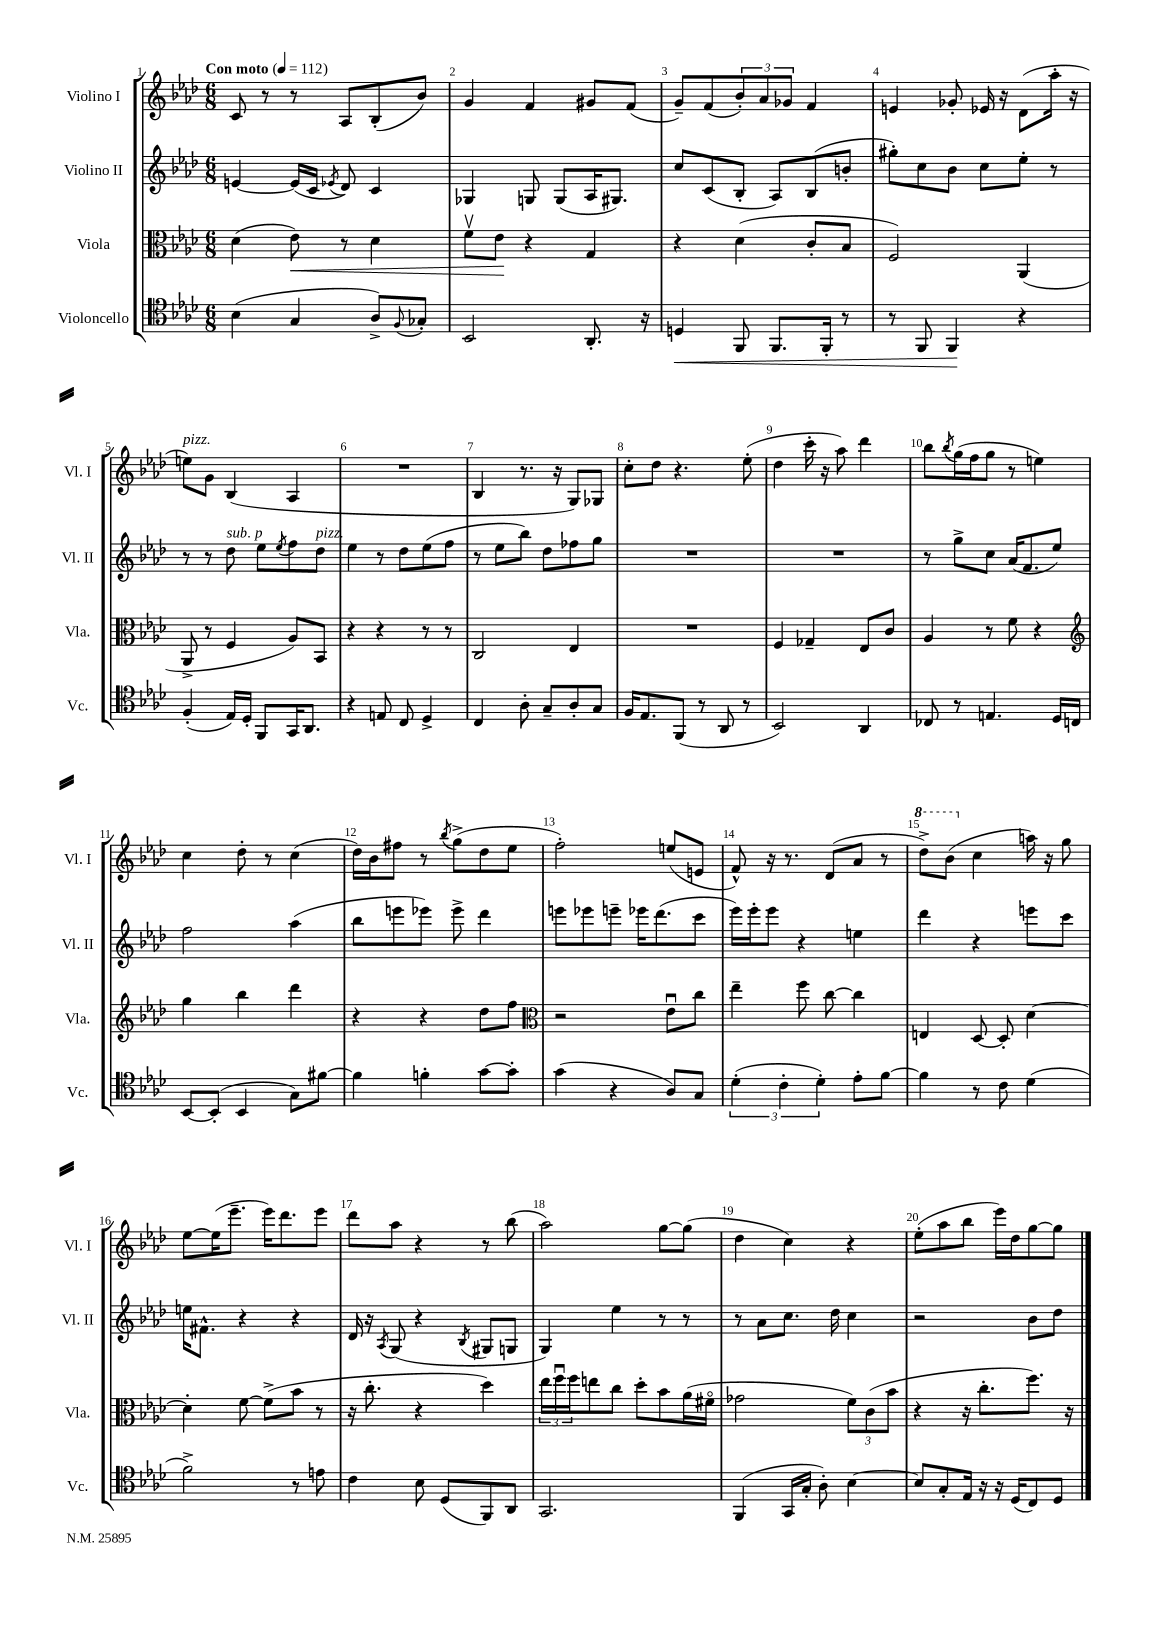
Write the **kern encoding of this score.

**kern	**kern	**kern	**kern
*staff4	*staff3	*staff2	*staff1
*clefC4	*clefC3	*clefG2	*clefG2
*k[b-e-a-d-]	*k[b-e-a-d-]	*k[b-e-a-d-]	*k[b-e-a-d-]
*M6/8	*M6/8	*M6/8	*M6/8
*MM112	*MM112	*MM112	*MM112
(4B-	(4d-	[4e	8c
.	.	.	8r
4G	8e-)	(16e]	8r
.	.	16c	.
.	.	8qe-	.
.	8r	8d-)	8A-
8A-^)	4d-	4c	(8B-'
8qqF	.	.	.
8G-'	.	.	8b-)
=	=	=	=
2BB-	8fv	4G-	4g
.	8e-	.	.
.	4r	8G	4f
.	.	(8G	.
8.AA-'	4G	16A-	8g#
.	.	8.G#)	.
.	.	.	(8f
16r	.	.	.
=	=	=	=
4D	4r	8cc	8g~)
.	.	(8c	(8f
8FF	(4d-	8B-'	12b-')
.	.	.	12a-
8.FF	.	8A-)	.
.	.	.	12g-
.	8c'	(8B-	4f
16FF'	.	.	.
8r	8B-	8b'	.
=	=	=	=
8r	2F)	8gg#')	4e
8FF	.	8cc	.
4FF	.	8b-	8g-'
.	.	8cc	16e-
.	.	.	16r
4r	(4AA-	8ee-'	(8d-
.	.	8r	16aa-'
.	.	.	16r
=	=	=	=
(4F'	8AA-^	8r	8ee)
.	8r	8r	8g
16E-)	4F	8dd-	(4B-
16D-'	.	.	.
8FF	.	8ee-	.
.	.	8qee-	.
16GG	8A-)	8ff	4A-
8.AA-	.	.	.
.	8BB-	8dd-	.
=	=	=	=
4r	4r	4ee-	2.r
8E	4r	8r	.
8C	.	8dd-	.
4D-^	8r	(8ee-	.
.	8r	8ff	.
=	=	=	=
4C	2C	8r	4B-
.	.	8ee-	.
8A-'	.	8bb-)	8.r
8G~	.	8dd-	.
.	.	.	16r
8A-'	4E-	8ff-	8G)
8G	.	8gg	8G-
=	=	=	=
16F	2.r	2.r	8cc'
8.E-	.	.	.
.	.	.	8dd-
(8FF	.	.	4.r
8r	.	.	.
8AA-	.	.	.
8r	.	.	(8ee-'
=	=	=	=
2BB-)	4F	2.r	4dd-
.	4G-~	.	16ccc'
.	.	.	16r
.	.	.	8aa-)
4AA-	8E-	.	4ddd-
.	8c	.	.
=	=	=	=
8C-	4A-	8r	8bb-
.	.	.	8qbb-
8r	.	8gg^	(16gg
.	.	.	16ff
4.E	8r	8cc	8gg
.	8f	(16a-	8r
.	.	8.f	.
.	4r	.	4ee)
16D-	.	8ee-)	.
16C	.	.	.
=	=	=	=
*	*clefG2	*	*
[8BB-	4gg	2ff	4cc
(8BB-']	.	.	.
4BB-	4bb-	.	8dd-'
.	.	.	8r
8G)	4ddd-	(4aa-	(4cc
[8f#	.	.	.
=	=	=	=
4f#]	4r	8bb-	16dd-)
.	.	.	16b-
.	.	8eee	8ff#
4f'	4r	8eee-)	8r
.	.	.	8qbb-
.	.	8eee-^	(8gg^
[8g	8dd-	4ddd-	8dd-
8g']	8ff	.	8ee-
=	=	=	=
*	*clefC3	*	*
(4g	2r	8eee	2ff')
.	.	8eee-	.
4r	.	8eee~	.
.	.	16eee-	.
.	.	(8.ddd-	.
8A-)	8e-u	.	(8ee
8G	8cc	8ccc	8e
=	=	=	=
(6d-'	4ee-~	16eee-)	8f^^)
.	.	16eee-'	.
.	.	8eee-	16r
6c'	.	.	.
.	.	.	8.r
.	8ff	4r	.
6d-')	.	.	.
.	[8cc	.	(8d-
8e-'	4cc]	4ee	8a-
[8f	.	.	8r
=	=	=	=
4f]	4E	4ddd-	8ddd-^)
.	.	.	(8bb-
8r	[8D-	4r	4cc
8c	8D-']	.	.
(4d-	[4d-	8eee	16aa)
.	.	.	16r
.	.	8ccc	8gg
=	=	=	=
2f^)	4d-']	16ee	[8ee-
.	.	8.f#^^	.
.	.	.	(16ee-]
.	.	.	8.eee-~
.	[8f	4r	.
.	(8f^]	.	16eee-)
.	.	.	8.ddd-
8r	8b-	4r	.
8e	8r	.	8eee-
=	=	=	=
4c	16r	16d-	8ddd-
.	8.cc'	16r	.
.	.	8qA-	.
.	.	(8G	8aa-
8B-	4r	4r	4r
(8D-	.	.	.
.	.	8qB-	.
8FF)	4dd-)	8G#	8r
8AA-	.	8G	(8bb-
=	=	=	=
2.GG	24ee-	4G)	2aa-)
.	24ffu	.	.
.	24ff	.	.
.	8ee	.	.
.	8cc	4ee-	.
.	8dd-'	.	.
.	8b-	8r	[8gg
.	(16a-	8r	(8gg]
.	16f#o	.	.
=	=	=	=
(4FF	2g-	8r	4dd-
.	.	8a-	.
16GG	.	8.cc	4cc)
16G'	.	.	.
8A-')	.	.	.
.	.	16dd-	.
[4B-	12f)	4cc	4r
.	(12c	.	.
.	12b-	.	.
=	=	=	=
8B-]	4r	2r	(8ee-'
8G'	.	.	8aa-
16E-	16r	.	8bb-
16r	8.cc'	.	.
16r	.	.	16eee-)
(16D-	.	.	16dd-
8C)	8.ff)	8b-	[8gg
8D-	.	8dd-	8gg]
.	16r	.	.
==	==	==	==
*-	*-	*-	*-
